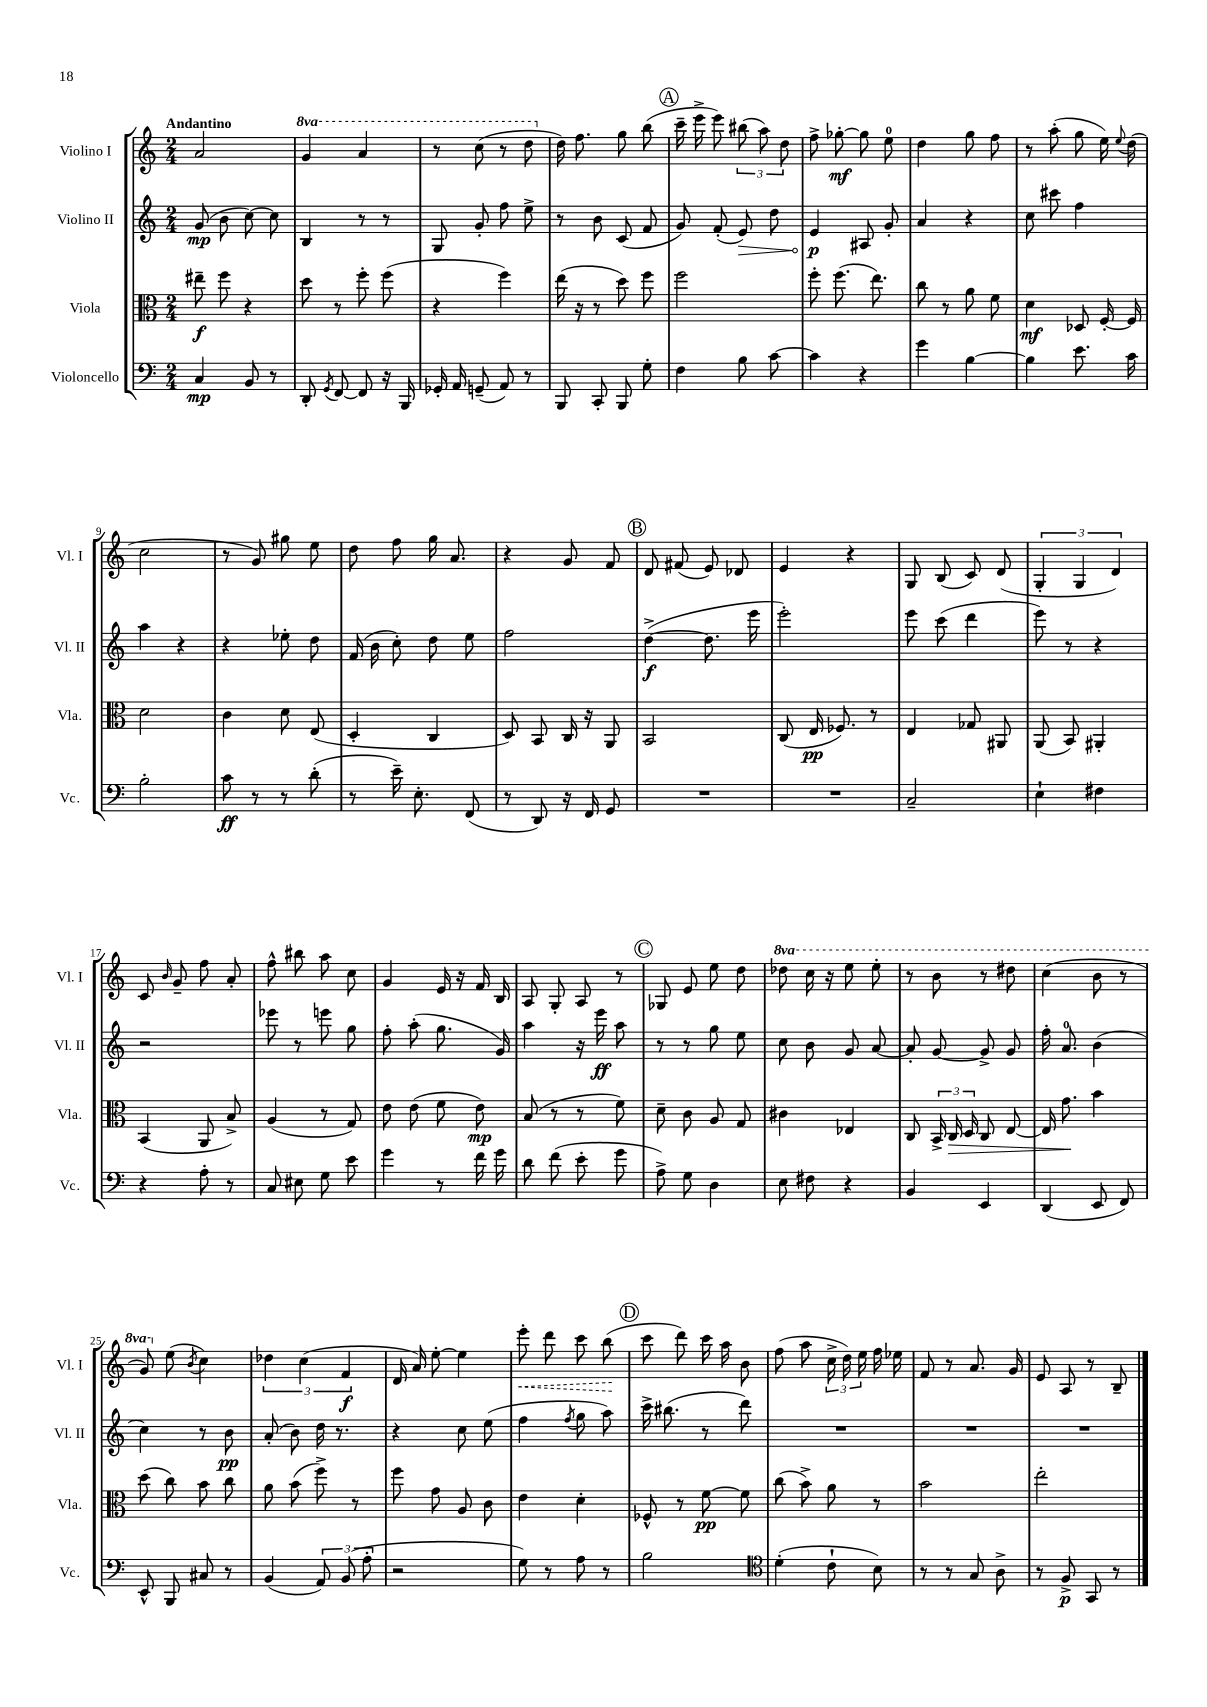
<<
\new StaffGroup <<
\new Staff = "s0" \with { instrumentName = "Violino I" shortInstrumentName = "Vl. I" } {
    \clef treble \key c \major \numericTimeSignature \time 2/4 \set Staff.ottavationMarkups = #ottavation-simple-ordinals \tempo "Andantino"
    \autoBeamOff a'2 |
    \ottava #1 g''4 a''4 |
    r8 c'''8( r8 d'''8 \ottava #0 |
    d''16) f''8. g''8 b''8( |
    \mark \markup { \circle "A" } c'''16-- e'''16-> e'''8) \tuplet 3/2 { bis''8( a''8) d''8 } |
    f''8-> ges''8~-.\mf ges''8 e''8-0 |
    d''4 g''8 f''8 |
    r8 a''8-.( g''8 e''16) \appoggiatura { e''8 } d''16( |
    c''2 |
    r8 g'8) gis''8 e''8 |
    d''8 f''8 g''16 a'8. |
    r4 g'8 f'8 |
    \mark \markup { \circle "B" } d'8 fis'8( e'8) des'8 |
    e'4 r4 |
    g8 b8( c'8) d'8( |
    \tuplet 3/2 { g4-. g4 d'4) } |
    c'8 \grace { b'16 } g'8-- f''8 a'8-. |
    f''8-^ bis''8 a''8 c''8 |
    g'4 e'16 r16 f'16 b16 |
    a8 g8-. a8 r8 |
    \mark \markup { \circle "C" } ges8 e'8 e''8 d''8 |
    \ottava #1 des'''8 c'''16 r16 e'''8 e'''8-. |
    r8 b''8 r8 dis'''8 |
    c'''4( b''8 r8 |
    g''8) \ottava #0 e''8( \acciaccatura { b'8 } c''4) |
    \tuplet 3/2 { des''4 c''4( f'4\f } |
    d'16 a'16) e''8~-. e''4 |
    \once \override Hairpin.style = #'dashed-line e'''8-.\< d'''8 c'''8 b''8\!( |
    \mark \markup { \circle "D" } c'''8 d'''8) c'''16 a''16 b'8 |
    f''8( a''8 \tuplet 3/2 { c''16-> d''16) e''16 } f''16 ees''16 |
    f'8 r8 a'8. g'16 |
    e'8 a8 r8 b8-- \bar "|." |
}
\new Staff = "s1" \with { instrumentName = "Violino II" shortInstrumentName = "Vl. II" } {
    \clef treble \key c \major \numericTimeSignature \time 2/4
    \autoBeamOff g'8\mp( b'8 c''8~) c''8 |
    b4 r8 r8 |
    g8 g'8-. f''8 e''8-> |
    r8 b'8 c'8( f'8 |
    \mark \markup { \circle "A" } g'8) f'8-.( \once \override Hairpin.circled-tip = ##t e'8\>) d''8 |
    e'4\p\! ais8 g'8-. |
    a'4 r4 |
    c''8 cis'''8 f''4 |
    a''4 r4 |
    r4 ees''8-. d''8 |
    f'16( b'16 c''8-.) d''8 e''8 |
    f''2 |
    \mark \markup { \circle "B" } d''4~->\f( d''8. e'''16 |
    e'''2-.) |
    e'''8 c'''8( d'''4 |
    e'''8) r8 r4 |
    r2 |
    ees'''8 r8 e'''8 g''8 |
    f''8-. a''8-.( g''8. g'16) |
    a''4 r16 e'''16\ff a''8 |
    \mark \markup { \circle "C" } r8 r8 g''8 e''8 |
    c''8 b'8 g'8 a'8~ |
    a'8-. g'8~ g'8-> g'8 |
    f''16-. a'8.-0 b'4( |
    c''4) r8 b'8\pp |
    a'8-.( b'8) d''16 r8. |
    r4 c''8 e''8( |
    f''4 \acciaccatura { f''8 } g''8 a''8) |
    \mark \markup { \circle "D" } c'''16-> bis''8.( r8 d'''8) |
    R2 |
    R2 |
    R2 \bar "|." |
}
\new Staff = "s2" \with { instrumentName = "Viola" shortInstrumentName = "Vla." } {
    \clef alto \key c \major \numericTimeSignature \time 2/4
    \autoBeamOff eis''8--\f f''8 r4 |
    d''8 r8 f''8-. f''8( |
    r4 f''4) |
    e''16( r16 r8 d''8) f''8 |
    \mark \markup { \circle "A" } f''2 |
    f''8-. f''8.( e''8.) |
    c''8 r8 a'8 f'8 |
    d'4\mf des8 f16~-. f16 |
    d'2 |
    c'4 d'8 e8( |
    d4-. c4 |
    d8) b,8 c16 r16 a,8 |
    \mark \markup { \circle "B" } b,2 |
    c8( e16\pp fes8.) r8 |
    e4 ges8 ais,8 |
    a,8( b,8) ais,4-. |
    b,4( a,8 b8->) |
    a4( r8 g8) |
    e'8 e'8( f'8 e'8\mp) |
    b8( r8 r8 f'8) |
    \mark \markup { \circle "C" } d'8-- c'8 a8 g8 |
    cis'4 ees4 |
    c8 \tuplet 3/2 { b,16-> c16\> d16 } c8 e8~ |
    e16 g'8.\! b'4 |
    d''8( c''8) b'8 c''8 |
    a'8 b'8( f''8->) r8 |
    f''8 g'8 a8 c'8 |
    e'4 d'4-. |
    \mark \markup { \circle "D" } fes8-^ r8 f'8~\pp f'8 |
    c''8( b'8->) a'8 r8 |
    b'2 |
    e''2-. \bar "|." |
}
\new Staff = "s3" \with { instrumentName = "Violoncello" shortInstrumentName = "Vc." } {
    \clef bass \key c \major \numericTimeSignature \time 2/4
    \autoBeamOff c4\mp b,8 r8 |
    d,8-. \acciaccatura { g,8 } f,8~ f,8 r16 b,,16 |
    ges,16-. a,16 g,8--( a,8) r8 |
    b,,8 c,8-. b,,8 g8-. |
    \mark \markup { \circle "A" } f4 b8 c'8~ |
    c'4 r4 |
    g'4 b4~ |
    b4 e'8. c'16 |
    b2-. |
    c'8\ff r8 r8 d'8-.( |
    r8 e'16--) e8.-. f,8( |
    r8 d,8) r16 f,16 g,8 |
    \mark \markup { \circle "B" } R2 |
    R2 |
    c2-- |
    e4-! fis4 |
    r4 a8-. r8 |
    c8 eis8 g8 e'8 |
    g'4 r8 f'16 g'16 |
    d'8 f'8( e'8-. g'8 |
    \mark \markup { \circle "C" } a8->) g8 d4 |
    e8 fis8 r4 |
    b,4 e,4 |
    d,4( e,8 f,8) |
    e,8-^ b,,8 cis8 r8 |
    b,4( \tuplet 3/2 { a,8) b,8( a8-. } |
    r2 |
    g8) r8 a8 r8 |
    \mark \markup { \circle "D" } b2 |
    \clef tenor d'4-.( c'8-! b8) |
    r8 r8 g8 a8-> |
    r8 f8->\p g,8 r8 \bar "|." |
}
>>
>>
